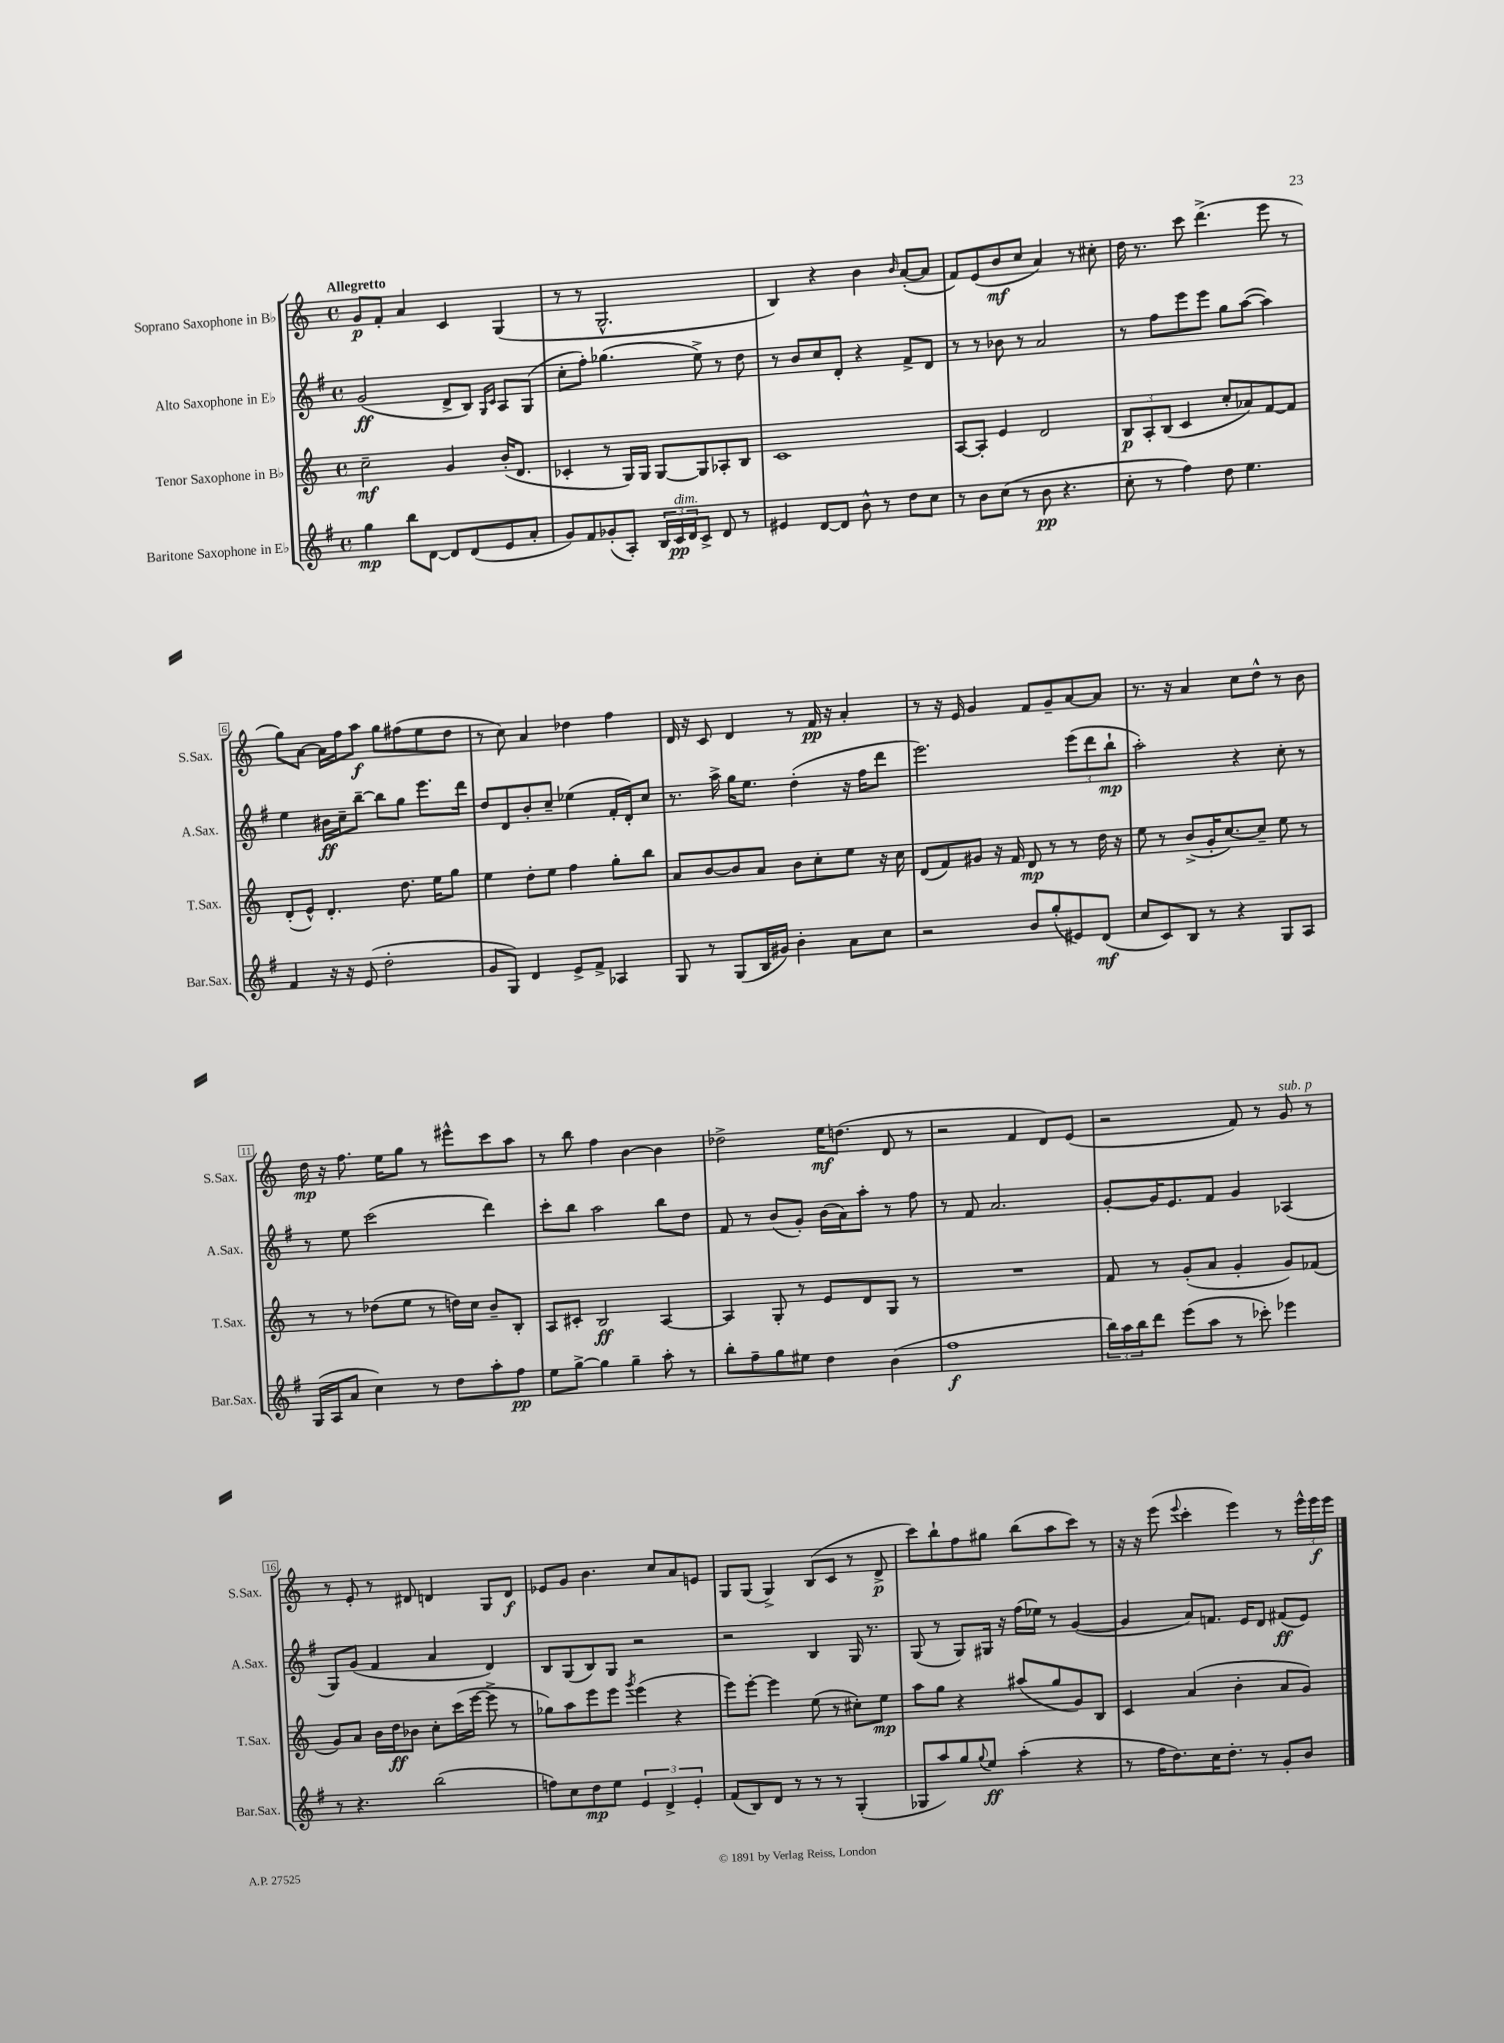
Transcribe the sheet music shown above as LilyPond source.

<<
\new StaffGroup <<
\new Staff = "s0" \with { instrumentName = "Soprano Saxophone in Bb" shortInstrumentName = "S.Sax." } {
    \clef treble \key c \major \defaultTimeSignature \time 4/4 \tempo "Allegretto"
    g'8\p f'8-. a'4 c'4 g4( |
    r8 r8 g2.-^ |
    b4) r4 b'4 \grace { b'16 } a'8~-.( a'8 |
    f'8) e'8( b'8\mf c''8 a'4) r8 cis''8-. |
    d''16 r8. c'''8 d'''4.->( e'''8 r8 |
    g''8) a'8~ a'16 f''16 a''8\f g''8 fis''8( e''8 d''8 |
    r8 c''8) a'4 des''4 f''4 |
    d'16 r16 c'8 d'4 r8 f'16\pp r16 a'4-. |
    r8 r16 e'16 g'4 f'8 g'8-- a'8~ a'8 |
    r8. r16 a'4 c''8 d''8-^ r8 b'8 |
    d''16\mp r16 f''8. e''16 g''8 r8 eis'''8-^ c'''8 a''8 |
    r8 b''8 f''4 b'4~ b'4 |
    des''2-> e''16\mf d''8.( d'8 r8 |
    r2 f'4 d'8) e'8( |
    r2 f'8) r8 g'8^\markup { \italic "sub. p" } r8 |
    r8 e'8-. r8 dis'8 d'4 g8 d'8\f |
    ees'8 g'8 b'4. c''8 a'8 e'8 |
    g8 g8( g4->) b8( c'8 r8 d'8->\p |
    c'''8) b''8-! f''8 gis''8 b''8( a''8 c'''8) r8 |
    r16 r16 e'''8( \appoggiatura { e'''8 } c'''4-. e'''4) r8 \tuplet 3/2 { e'''16-^ e'''16\f e'''16 } \bar "|." |
}
\new Staff = "s1" \with { instrumentName = "Alto Saxophone in Eb" shortInstrumentName = "A.Sax." } {
    \clef treble \key g \major \defaultTimeSignature \time 4/4
    g'2\ff( d'8-> b8) \grace { g16 c'16 } a8 g8( |
    c''8-. fis''8-.) ges''4.( e''8->) r8 d''8 |
    r8 b'8 c''8 d'8-. r4 fis'8-> d'8 |
    r8 r8 bes'8 r8 a'2 |
    r8 fis''8 e'''8 e'''8 g''8 a''8~( a''4) |
    e''4 bis'16\ff c''16-- b''8~-- b''8 g''8 e'''8. d'''16 |
    d''8 d'8 b'8-. c''8-- ees''4( fis'16-. d'16-.) c''8 |
    r8. a''16-> g''16 e''8. d''4-.( r16 fis''16 d'''8 |
    e'''2.) \tuplet 3/2 { e'''8( d'''8 b''8-!\mp } |
    a''2-.) r4 c''8-. r8 |
    r8 e''8 c'''2( d'''4) |
    c'''8-. b''8 a''2 b''8 d''8 |
    fis'8 r8 b'8( g'8-.) b'16( a'16) a''8-. r8 fis''8 |
    r8 fis'8 a'2. |
    g'8~-. g'16 e'8. fis'8 g'4 aes4( |
    g8) g'8( fis'4 a'4 d'4) |
    b8 g8( b8) g8 r2 |
    r2 b4 g16 r8. |
    g8( r8 g8) gis16 r16 fis''16( ees''16) r8 g'4~( |
    g'4 a'8) f'8. e'16 d'8 fis'8\ff( e'8) \bar "|." |
}
\new Staff = "s2" \with { instrumentName = "Tenor Saxophone in Bb" shortInstrumentName = "T.Sax." } {
    \clef treble \key c \major \defaultTimeSignature \time 4/4
    c''2--\mf g'4 b'16-.( d'8. |
    ces'4-. r8 g16) g16 g8~ g8 aes8-. b8 |
    c'1 |
    a8~ a8-. e'4 d'2 |
    \tuplet 3/2 { b8\p a8-. b8( } c'4 c''8-. aes'8) f'8~ f'8 |
    d'8-.( e'8-^) d'4.-. d''8. e''16 g''8 |
    e''4 d''8-. e''8 f''4 g''8-. b''8 |
    a'8 b'8~ b'8 a'8 b'8 c''8-. e''8 r16 c''16 |
    d'8( f'8) gis'8 r16 f'16 d'8\mp r8 r8 d''16 r16 |
    e''8 r8 b'8->( g'16-. c''8.~) c''8-- e''8 r8 |
    r8 r8 des''8( e''8 r8 d''16) c''16 b'8-- b8-. |
    a8 cis'8-. b2\ff a4~ |
    a4 g8-. r8 e'8 d'8 g8 r8 |
    R1 |
    f'8 r8 g'8-.( a'8 g'4-. g'8) fes'8( |
    g'8) a'8 b'16 d''16\ff bes'8 c''8-. c'''16( e'''16~ e'''8-> r8 |
    ges''8) a''8 e'''8 e'''8 \acciaccatura { g'''8 } e'''4( r4 |
    e'''8) e'''8~-. e'''4 e''8( r8 cis''8-.) e''8\mp |
    a''8 g''8 r4 ais''8( g''8 g'8) b8 |
    c'4 a'4( b'4-. a'8 g'8) \bar "|." |
}
\new Staff = "s3" \with { instrumentName = "Baritone Saxophone in Eb" shortInstrumentName = "Bar.Sax." } {
    \clef treble \key g \major \defaultTimeSignature \time 4/4
    g''4\mp b''8 d'8~ d'8 d'8( e'8 a'8-. |
    g'8) fis'8 ges'8-.( a8-.) \tuplet 3/2 { b16 c'16\pp^\markup { \italic "dim." } d'16 } c'8-> d'8 r8 |
    eis'4 d'8~ d'8 b'8-^ r8 d''8 c''8 |
    r8 b'8 c''8( r8 b'8\pp r4. |
    c''8-. r8 fis''4) d''8 e''4. |
    fis'4 r16 r16 e'8( d''2-. |
    g'8 g8) d'4 e'8-> fis'8-> aes4 |
    g8 r8 g8( b16 gis'16) b'4-. a'8 c''8 |
    r2 b'8 g''8-.( eis'8) d'8\mf( |
    c''8 c'8) b8 r8 r4 g8 a8 |
    g16( a16 a'8 c''4) r8 d''8 a''8-. fis''8\pp |
    e''8 g''8~-> g''4 g''4-- a''8-. r8 |
    b''8-. fis''8-- g''8 eis''8 d''4 b'4( |
    fis''1\f |
    \tuplet 3/2 { b''16) a''16 b''16 } d'''8 e'''8( a''8 r8 ces'''8-.) ees'''4 |
    r8 r4. b''2( |
    f''8) c''8 d''8\mp e''8 \tuplet 3/2 { e'4 d'4-> e'4-. } |
    fis'8( b8) d'8 r8 r8 r8 g4-.( |
    ges8 a''8) g''8 \appoggiatura { g''8 } e''8\ff a''4-.( r4 |
    r8 fis''16 d''8.) c''16 d''8.-. r8 g'8-. b'8 \bar "|." |
}
>>
>>
\layout { \context { \Score \override BarNumber.stencil = #(make-stencil-boxer 0.1 0.3 ly:text-interface::print) } }
